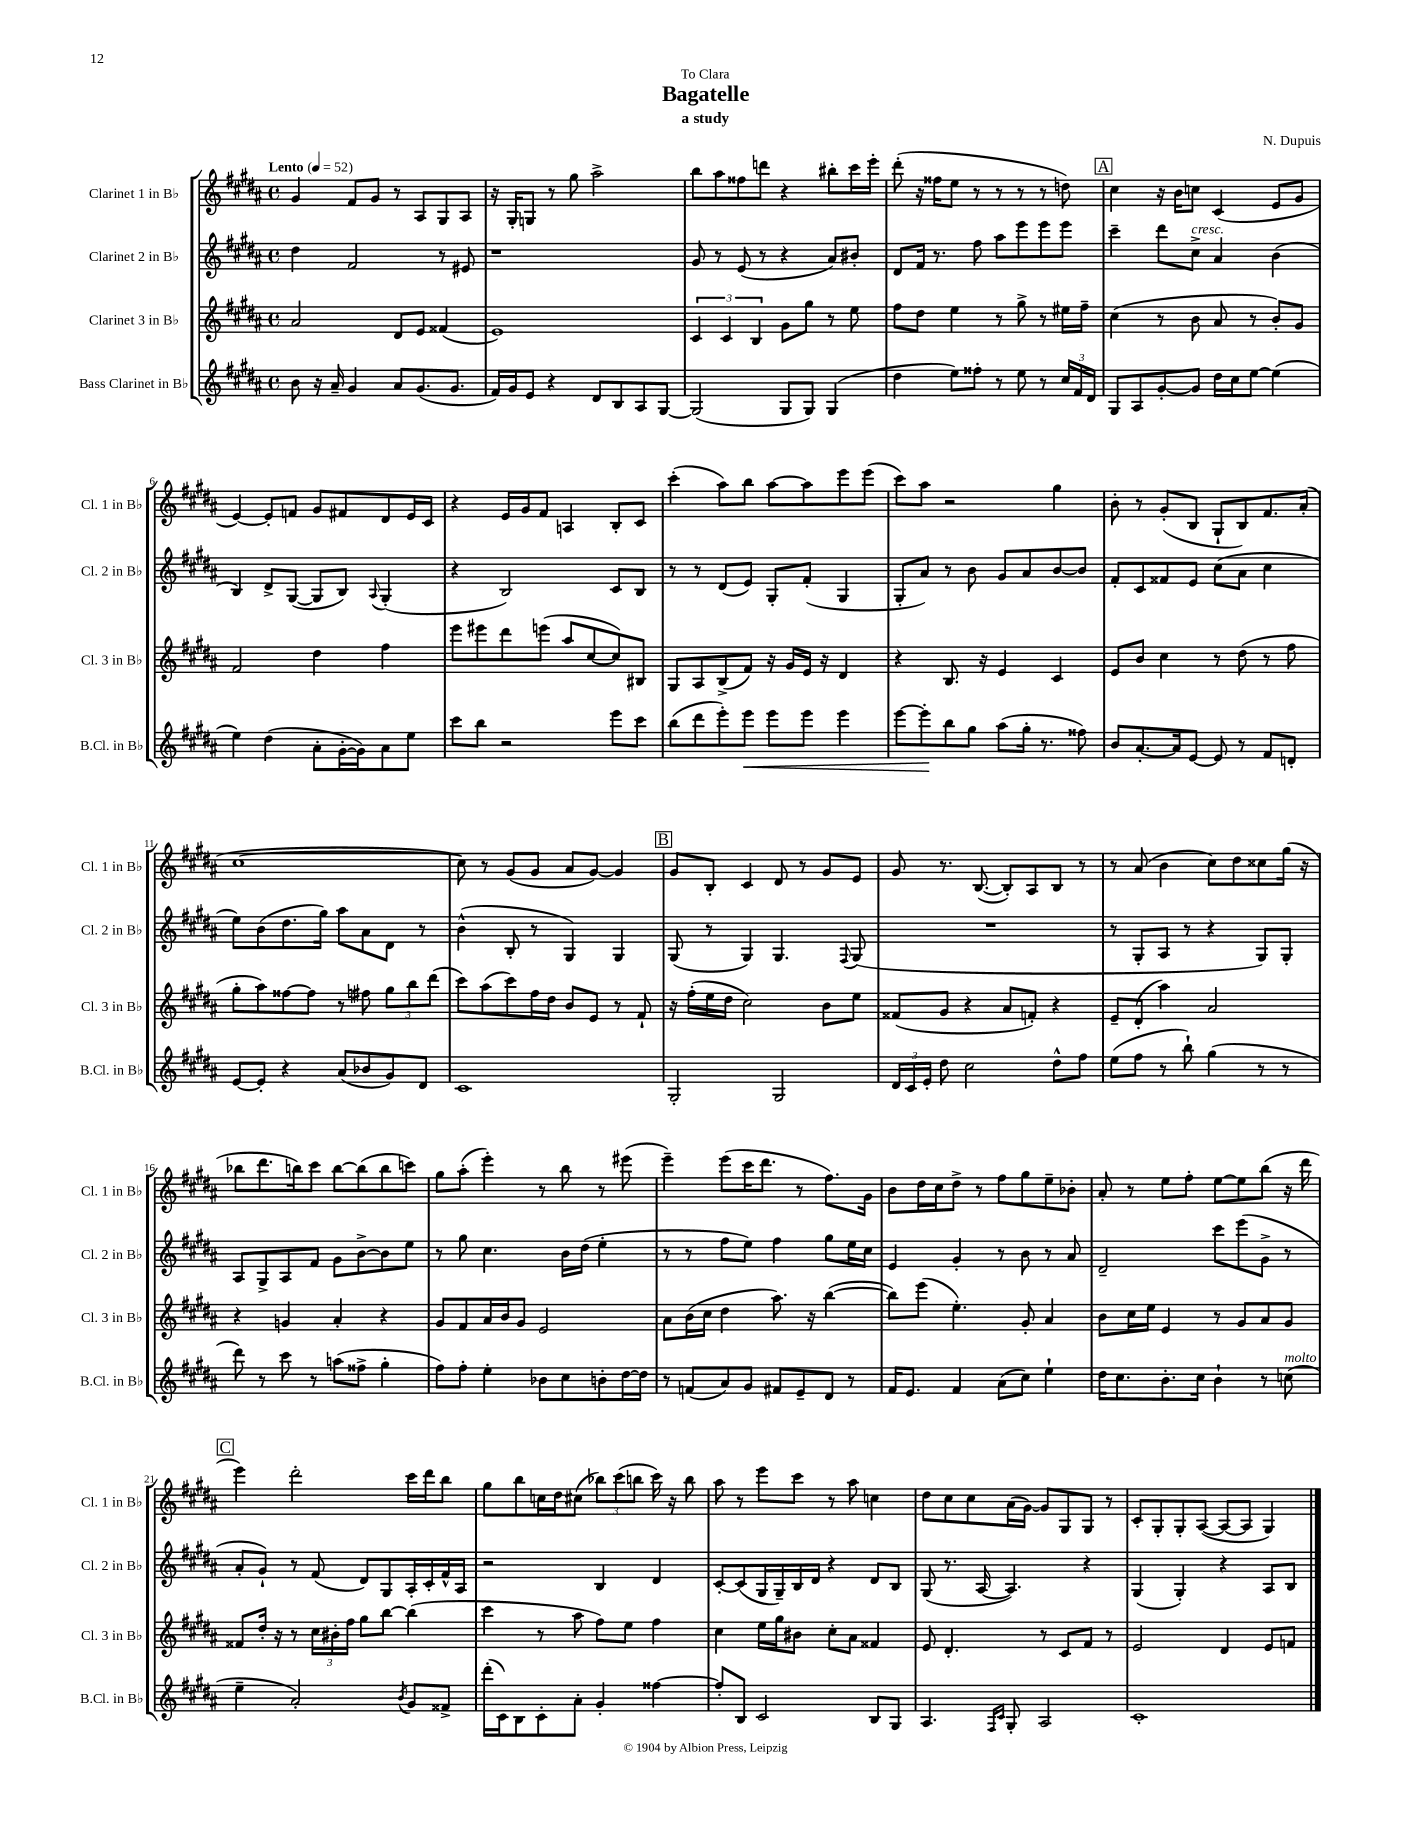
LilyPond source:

\header { title = "Bagatelle" composer = "N. Dupuis" subtitle = "a study" dedication = "To Clara" }
<<
\new StaffGroup <<
\new Staff = "s0" \with { instrumentName = "Clarinet 1 in Bb" shortInstrumentName = "Cl. 1 in Bb" } {
    \clef treble \key b \major \defaultTimeSignature \time 4/4 \tempo "Lento" 4 = 52
    \autoBeamOff gis'4 fis'8[ gis'8] r8 ais8[ gis8 ais8] |
    r16 gis16[-. g8] r8 gis''8 ais''2-> |
    b''8[ ais''8 fisis''8 d'''8] r4 bis''8[-. cis'''16 e'''16]-. |
    dis'''8-.( r16 fisis''16[ e''8] r8 r8 r8 r8 d''8) |
    \mark \markup { \box "A" } cis''4 r16 b'16[ c''8] cis'4( e'8[ gis'8] |
    e'4~) e'8[-. f'8] gis'8[ fis'8 dis'8 e'16 cis'16] |
    r4 e'16[ gis'16 fis'8] a4 b8[-. cis'8] |
    cis'''4-.( ais''8[) b''8] ais''8[~ ais''8 e'''8 e'''8]( |
    cis'''8[) ais''8] r2 gis''4 |
    b'8-. r8 gis'8[-.( b8] gis8[-! b8) fis'8. ais'16]-.( |
    cis''1~ |
    cis''8) r8 gis'8[( gis'8] ais'8[ gis'8]~) gis'4 |
    \mark \markup { \box "B" } gis'8[ b8]-. cis'4 dis'8 r8 gis'8[ e'8] |
    gis'8 r8. b8.~( b8[-.) ais8 b8] r8 |
    r8 ais'8( b'4 cis''8[) dis''8 cisis''8 gis''16]( r16 |
    bes''8[ dis'''8. b''16) cis'''8] b''8[~ b''8( b''8 c'''8]) |
    gis''8[ ais''8]-.( e'''4-.) r8 b''8 r8 eis'''8( |
    e'''4--) e'''8[( cis'''16 dis'''8.] r8 fis''8.[) gis'16] |
    b'8[ dis''16 cis''16 dis''8]-> r8 fis''8[ gis''8 e''8-- bes'8]-. |
    ais'8-. r8 e''8[ fis''8]-. e''8[~ e''8 b''8]( r16 dis'''16 |
    \mark \markup { \box "C" } e'''4) dis'''2-. cis'''16[ dis'''16 b''8] |
    gis''8[ b''8 c''16 dis''16 cis''8]( \tuplet 3/2 { bes''8[) cis'''8( b''8] } cis'''16) r16 b''8 |
    ais''8 r8 e'''8[ cis'''8] r8 ais''8 c''4 |
    dis''8[ cis''8 cis''8 ais'16( gis'16]~) gis'8[ gis8 gis8] r8 |
    cis'8[-. gis8-. gis8-. ais8]~( ais8[~ ais8] gis4) \bar "|." |
}
\new Staff = "s1" \with { instrumentName = "Clarinet 2 in Bb" shortInstrumentName = "Cl. 2 in Bb" } {
    \clef treble \key b \major \defaultTimeSignature \time 4/4
    \autoBeamOff dis''4 fis'2 r8 eis'8 |
    r1 |
    gis'8 r8 e'8( r8 r4 ais'8[) bis'8]-. |
    dis'8[ fis'16] r8. fis''8 ais''8[ e'''8 e'''8 e'''8] |
    \mark \markup { \box "A" } cis'''4-- dis'''8[ cis''8]->^\markup { \italic "cresc." } ais'4 b'4( |
    b4) dis'8[-> gis8]~( gis8[ b8]) \appoggiatura { ais8 } gis4-.( |
    r4 b2) cis'8[ b8] |
    r8 r8 dis'8[( e'8]) gis8[-. fis'8]-.( gis4 |
    gis8[-. ais'8]) r8 b'8 gis'8[ ais'8 b'8~ b'8] |
    fis'8[-. cis'8 fisis'8 e'8] cis''8[( ais'8] cis''4 |
    e''8[) b'8( dis''8. gis''16]) ais''8[ ais'8 dis'8] r8 |
    b'4-^( b8-. r8 gis4) gis4 |
    \mark \markup { \box "B" } gis8( r8 gis4) gis4. \appoggiatura { fis8 } gis8( |
    R1 |
    r8 gis8[-. ais8] r8 r4 gis8[) gis8]-. |
    ais8[ gis8-> ais8 fis'8] gis'8[ b'8~-> b'8 e''8] |
    r8 gis''8 cis''4. b'16[ dis''16]( e''4-. |
    r8 r8 fis''8[ e''8]) fis''4 gis''8[ e''16 cis''16] |
    e'4 gis'4-. r8 b'8 r8 ais'8 |
    dis'2-- cis'''8[ e'''8( gis'8]-> r8 |
    \mark \markup { \box "C" } ais'8[-. gis'8]-!) r8 fis'8( dis'8[) gis8 ais16-. cis'16-. fis'16-^ ais16] |
    r2 b4 dis'4 |
    cis'8[~-. cis'8( gis16 gis16--) b16 dis'16] r4 dis'8[ b8] |
    gis8( r8. ais16~ ais4.) r4 |
    gis4( gis4-.) r4 ais8[ b8] \bar "|." |
}
\new Staff = "s2" \with { instrumentName = "Clarinet 3 in Bb" shortInstrumentName = "Cl. 3 in Bb" } {
    \clef treble \key b \major \defaultTimeSignature \time 4/4
    \autoBeamOff ais'2 dis'8[ e'8] fisis'4( |
    e'1) |
    \tuplet 3/2 { cis'4 cis'4 b4 } gis'8[ gis''8] r8 e''8 |
    fis''8[ dis''8] e''4 r8 gis''8-> r8 eis''16[ fis''16]-- |
    \mark \markup { \box "A" } cis''4( r8 b'8 ais'8 r8 b'8[-.) gis'8] |
    fis'2 dis''4 fis''4 |
    e'''8[ eis'''8 dis'''8 e'''8]( ais''8[ cis''8~ cis''8) bis8] |
    gis8[ ais8 b8->( fis'8]) r16 gis'16[ e'16] r16 dis'4 |
    r4 b8. r16 e'4 cis'4 |
    e'8[ b'8] cis''4 r8 dis''8( r8 fis''8 |
    gis''8[-. ais''8) fisis''8~ fisis''8] r8 fis''8 \tuplet 3/2 { gis''8[ b''8 dis'''8]( } |
    cis'''8[) ais''8( cis'''8) fis''16 dis''16] b'8[ e'8] r8 fis'8-! |
    \mark \markup { \box "B" } r16 fis''16[-.( e''16 dis''16] cis''2) b'8[ e''8] |
    fisis'8[( gis'8] r4 ais'8[ f'8]-.) r4 |
    e'8[-- dis'8]-.( ais''4) ais'2 |
    r4 g'4 ais'4-. r4 |
    gis'8[ fis'8 ais'16 b'16 gis'8] e'2 |
    ais'8[ b'16( cis''16] dis''4 ais''8.) r16 b''4~( |
    b''8[) e'''8]( e''4.-.) gis'8-. ais'4 |
    b'8[ cis''16 e''16] e'4 r8 gis'8[ ais'8 gis'8] |
    \mark \markup { \box "C" } fisis'8[ dis''16]-. r16 r8 \tuplet 3/2 { cis''16[ bis'16-. fis''16] } gis''8[ b''8]~ b''4( |
    cis'''4 r8 ais''8 fis''8[) e''8] fis''4 |
    cis''4 e''16[ gis''16 bis'8] cis''8[-. ais'8] fisis'4 |
    e'8 dis'4.-. r8 cis'8[ fis'8] r8 |
    e'2 dis'4 e'8[ f'8] \bar "|." |
}
\new Staff = "s3" \with { instrumentName = "Bass Clarinet in Bb" shortInstrumentName = "B.Cl. in Bb" } {
    \clef treble \key b \major \defaultTimeSignature \time 4/4
    \autoBeamOff b'8 r16 ais'16-- gis'4 ais'8[ gis'8.( gis'8.] |
    fis'16[) gis'16 e'8] r4 dis'8[ b8 ais8 gis8]~ |
    gis2( gis8[ gis8]) gis4( |
    dis''4 e''8[) fisis''8]-. r8 e''8 r8 \tuplet 3/2 { cis''16[ fis'16 dis'16] } |
    \mark \markup { \box "A" } gis8[ ais8 gis'8~-. gis'8] dis''16[ cis''16 e''8]~ e''4( |
    e''4) dis''4( ais'8[-. gis'16~-. gis'16) ais'8 e''8] |
    cis'''8[ b''8] r2 e'''8[ cis'''8] |
    b''8[( dis'''8 e'''8-.) e'''8]\< e'''8[ e'''8] e'''4 |
    e'''8[~ e'''8-.\! b''8 gis''8] ais''8[( gis''16]-. r8. fisis''8) |
    b'8[ ais'8.~-. ais'16 e'8]~ e'8 r8 fis'8[ d'8]-. |
    e'8[~ e'8]-. r4 ais'8[( bes'8 gis'8) dis'8] |
    cis'1 |
    \mark \markup { \box "B" } gis2-. gis2 |
    \tuplet 3/2 { dis'16[ cis'16 e'16]-. } dis''8 cis''2 dis''8[-^ fis''8] |
    e''8[( fis''8] r8 b''8-!) gis''4( r8 r8 |
    dis'''8) r8 cis'''8 r8 a''8[( fisis''8]-> gis''4-. |
    fis''8[) fis''8]-. e''4-. bes'8[ cis''8 b'8-. dis''16~ dis''16] |
    r8 f'8[( ais'8) gis'8] fis'8[ e'8-- dis'8] r8 |
    fis'16[ e'8.] fis'4 ais'8[( cis''8]) e''4-! |
    dis''16[ cis''8. b'8.-. cis''16] b'4-! r8 c''8^\markup { \italic "molto" }( |
    \mark \markup { \box "C" } e''4-- ais'2-.) \acciaccatura { b'8 } gis'8[ fisis'8]-> |
    dis'''16[-.( cis'16) b8 cis'8-. ais'8]-. gis'4-. fisis''4~ |
    fisis''8[-. b8] cis'2 b8[ gis8] |
    ais4. \grace { fis16[ cis'16] } gis8-. ais2 |
    cis'1-. \bar "|." |
}
>>
>>
